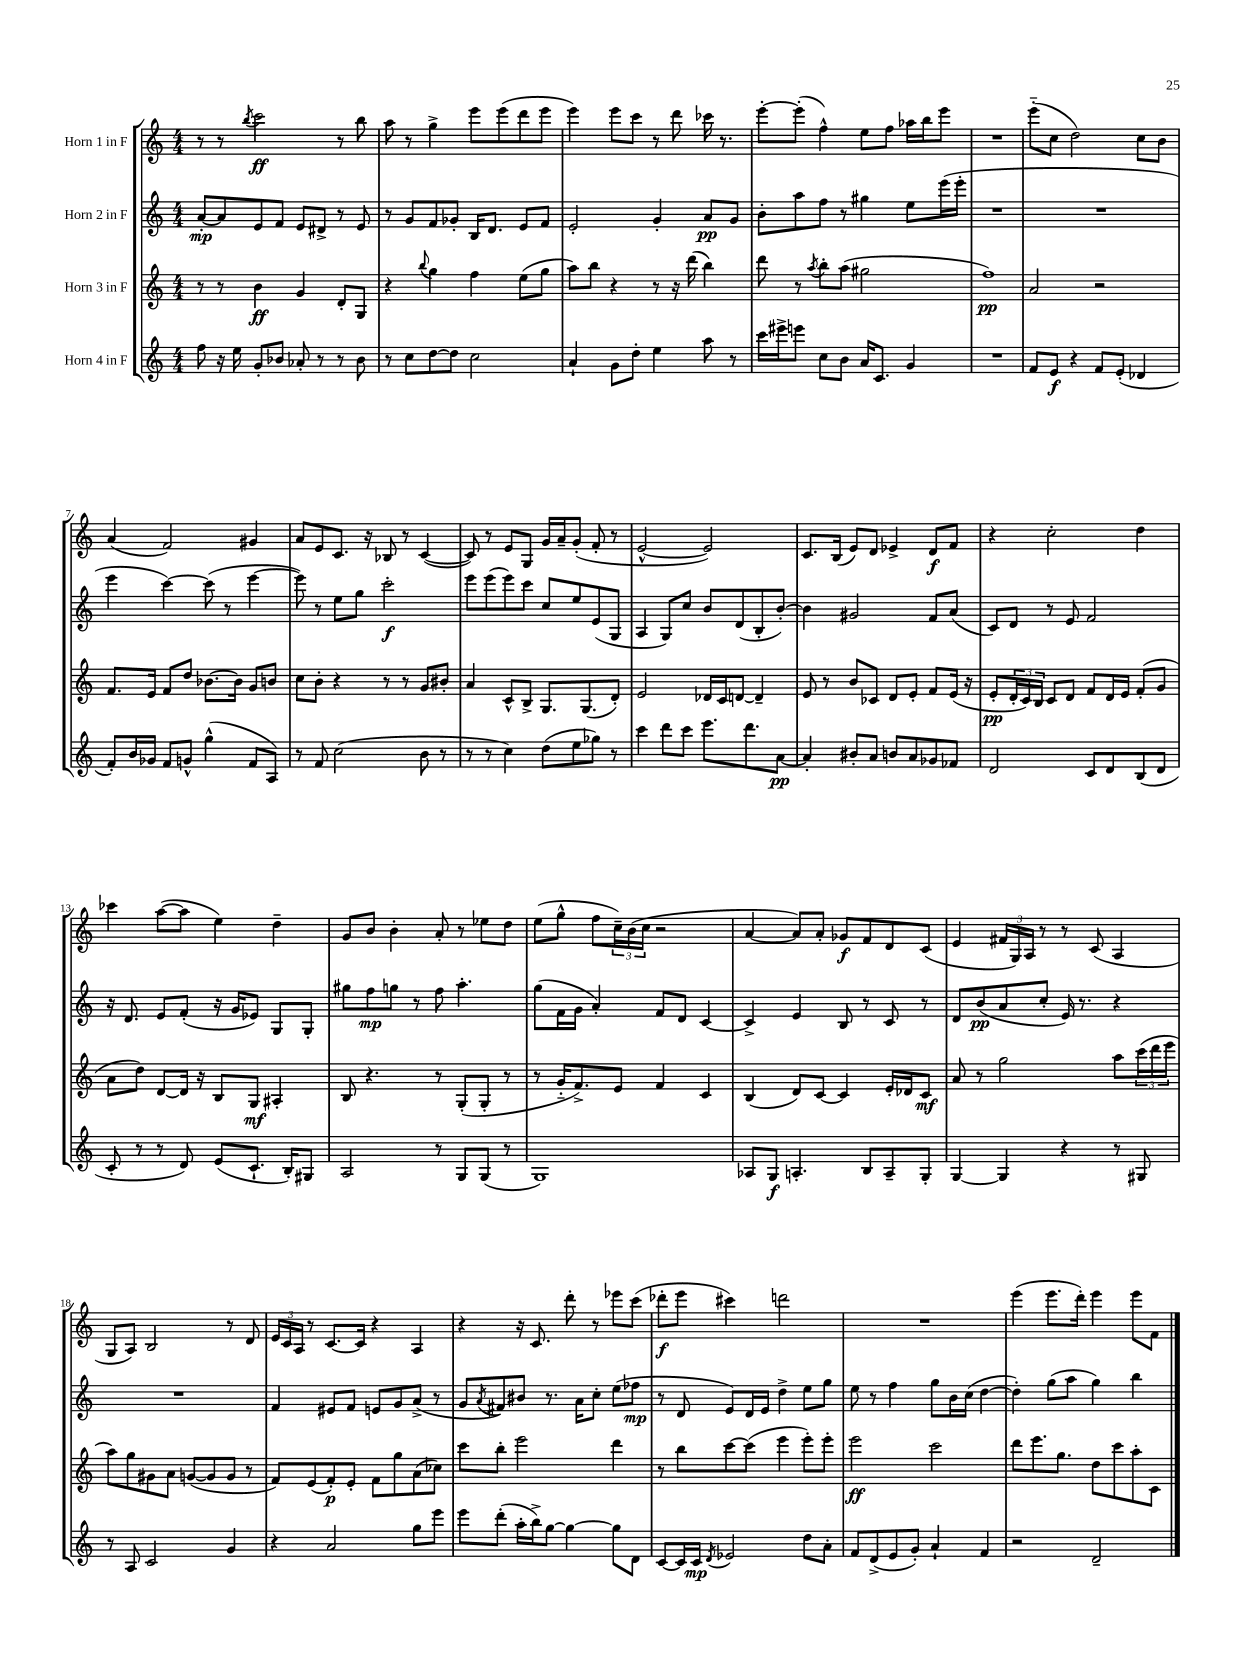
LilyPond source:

<<
\new StaffGroup <<
\new Staff = "s0" \with { instrumentName = "Horn 1 in F" } {
    \clef treble \key c \major \numericTimeSignature \time 4/4
    r8 r8 \acciaccatura { b''8 } c'''2\ff r8 b''8 |
    a''8 r8 g''4-> e'''8 e'''8( d'''8 e'''8 |
    e'''4) e'''8 c'''8 r8 d'''8 ces'''16 r8. |
    e'''8~-. e'''8-.( f''4-^) e''8 f''8 aes''16 b''16 e'''8 |
    R1 |
    e'''8-_( c''8 d''2) c''8 b'8 |
    a'4( f'2) gis'4 |
    a'8 e'8 c'8. r16 bes8 r8 c'4~( |
    c'8) r8 e'8 g8 g'16 a'16-- g'8-.( f'8-. r8 |
    e'2~-^ e'2) |
    c'8. b16( e'8) d'8 ees'4-> d'8\f f'8 |
    r4 c''2-. d''4 |
    ces'''4 a''8~( a''8 e''4) d''4-- |
    g'8 b'8 b'4-. a'8-. r8 ees''8 d''8 |
    e''8( g''8-^ f''8 \tuplet 3/2 { c''16--) b'16( c''16 } r2 |
    a'4~ a'8) a'8-. ges'8\f f'8 d'8 c'8( |
    e'4 \tuplet 3/2 { fis'16 g16) a16 } r8 r8 c'8( a4 |
    g8 a8) b2 r8 d'8 |
    \tuplet 3/2 { e'16 c'16 a16 } r8 c'8.~ c'16 r4 a4 |
    r4 r16 c'8. d'''8-. r8 ees'''8 c'''8( |
    des'''8-.\f e'''8 cis'''4) d'''2 |
    R1 |
    e'''4( e'''8. d'''16-.) e'''4 e'''8 f'8 \bar "|." |
}
\new Staff = "s1" \with { instrumentName = "Horn 2 in F" } {
    \clef treble \key c \major \numericTimeSignature \time 4/4
    a'8~-.\mp a'8 e'8 f'8 e'8 dis'8-> r8 e'8 |
    r8 g'8 f'8 ges'8-. b16 d'8. e'8 f'8 |
    e'2-. g'4-. a'8\pp g'8 |
    b'8-. a''8 f''8 r8 gis''4 e''8 e'''16( e'''16-. |
    R1 |
    R1 |
    e'''4 c'''4~) c'''8( r8 e'''4~ |
    e'''8) r8 e''8 g''8 c'''2-.\f |
    e'''8 e'''8( e'''8) c'''8 c''8 e''8 e'8( g8 |
    a4 g8) c''8 b'8 d'8( b8-. b'8~-.) |
    b'4 gis'2 f'8 a'8( |
    c'8) d'8 r8 e'8 f'2 |
    r16 d'8. e'8 f'8-.( r16 g'16 ees'8) g8 g8-. |
    gis''8 f''8\mp g''8 r8 f''8 a''4.-. |
    g''8( f'16 g'16 a'4-.) f'8 d'8 c'4~ |
    c'4-> e'4 b8 r8 c'8 r8 |
    d'8 b'8\pp( a'8 c''8-. e'16) r8. r4 |
    R1 |
    f'4 eis'8 f'8 e'8 g'8 a'8->( r8 |
    g'8 \acciaccatura { a'8 } fis'8) bis'8 r8. a'16 c''8-. e''8( fes''8\mp |
    r8 d'8 e'8) d'16 e'16 d''4-> e''8 g''8 |
    e''8 r8 f''4 g''8 b'16 c''16( d''4~ |
    d''4-.) g''8( a''8 g''4) b''4 \bar "|." |
}
\new Staff = "s2" \with { instrumentName = "Horn 3 in F" } {
    \clef treble \key c \major \numericTimeSignature \time 4/4
    r8 r8 b'4\ff g'4 d'8-. g8 |
    r4 \appoggiatura { b''8 } g''4 f''4 e''8( g''8 |
    a''8) b''8 r4 r8 r16 d'''16( b''4) |
    d'''8 r8 \acciaccatura { a''8 } b''8-. a''8( gis''2 |
    f''1\pp) |
    a'2 r2 |
    f'8. e'16 f'8 d''8 bes'8.~ bes'16 g'8 b'8 |
    c''8 b'8-. r4 r8 r8 g'8 bis'8-. |
    a'4 c'8-^ b8-> g8. g8.( d'8-.) |
    e'2 des'16 c'16 d'8~ d'4-- |
    e'8 r8 b'8 ces'8 d'8 e'8-. f'8 e'16( r16 |
    e'8-.\pp \tuplet 3/2 { d'16-. c'16) b16 } c'8 d'8 f'8 d'16 e'16 f'8-.( g'8 |
    a'8 d''8) d'8~ d'16 r16 b8 g8\mf ais4-. |
    b8 r4. r8 g8-.( g8-. r8 |
    r8 g'16-_ f'8.->) e'8 f'4 c'4 |
    b4( d'8) c'8~ c'4 e'16-. des'16 c'8\mf |
    a'8 r8 g''2 a''8 \tuplet 3/2 { c'''16( d'''16 e'''16 } |
    a''8) g''8 gis'8 a'8 g'8~( g'8 g'8 r8 |
    f'8) e'8( f'8-.\p) e'8-. f'8 g''8 a'8( ces''8) |
    c'''8 b''8-. e'''2 d'''4 |
    r8 b''8 c'''8~ c'''8( e'''4 e'''8-.) e'''8-. |
    e'''2\ff c'''2 |
    d'''8 e'''8. g''8. d''8 c'''8 a''8-. c'8 \bar "|." |
}
\new Staff = "s3" \with { instrumentName = "Horn 4 in F" } {
    \clef treble \key c \major \numericTimeSignature \time 4/4
    f''8 r16 e''16 g'8-. bes'8 aes'8-. r8 r8 bes'8 |
    r8 c''8 d''8~ d''8 c''2 |
    a'4-! g'8 d''8-. e''4 a''8 r8 |
    c'''16 eis'''16-> e'''8 c''8 b'8 a'16 c'8. g'4 |
    R1 |
    f'8 e'8\f r4 f'8 e'8-.( des'4 |
    f'8-.) b'16 ges'16 f'8 g'8-^ g''4-^( f'8 a8) |
    r8 f'8 c''2( b'8 r8 |
    r8 r8 c''4) d''8( e''8 ges''8) r8 |
    c'''4 d'''8 c'''8 e'''8. d'''8. a'8~\pp |
    a'4-. bis'8-. a'8 b'8 a'8 ges'8 fes'8 |
    d'2 c'8 d'8 b8( d'8 |
    c'8-. r8 r8 d'8) e'8( c'8.-! b16-.) gis8 |
    a2 r8 g8 g8( r8 |
    g1) |
    aes8 g8\f a4.-. b8 a8-- g8-. |
    g4~ g4 r4 r8 gis8 |
    r8 a8 c'2 g'4 |
    r4 a'2 g''8 e'''8 |
    e'''8 d'''8-.( a''16-. b''16->) g''8~ g''4~ g''8 d'8 |
    c'8~ c'16 c'16\mp \acciaccatura { d'8 } ees'2 d''8 a'8-. |
    f'8 d'8->( e'8 g'8-.) a'4-! f'4 |
    r2 d'2-- \bar "|." |
}
>>
>>
